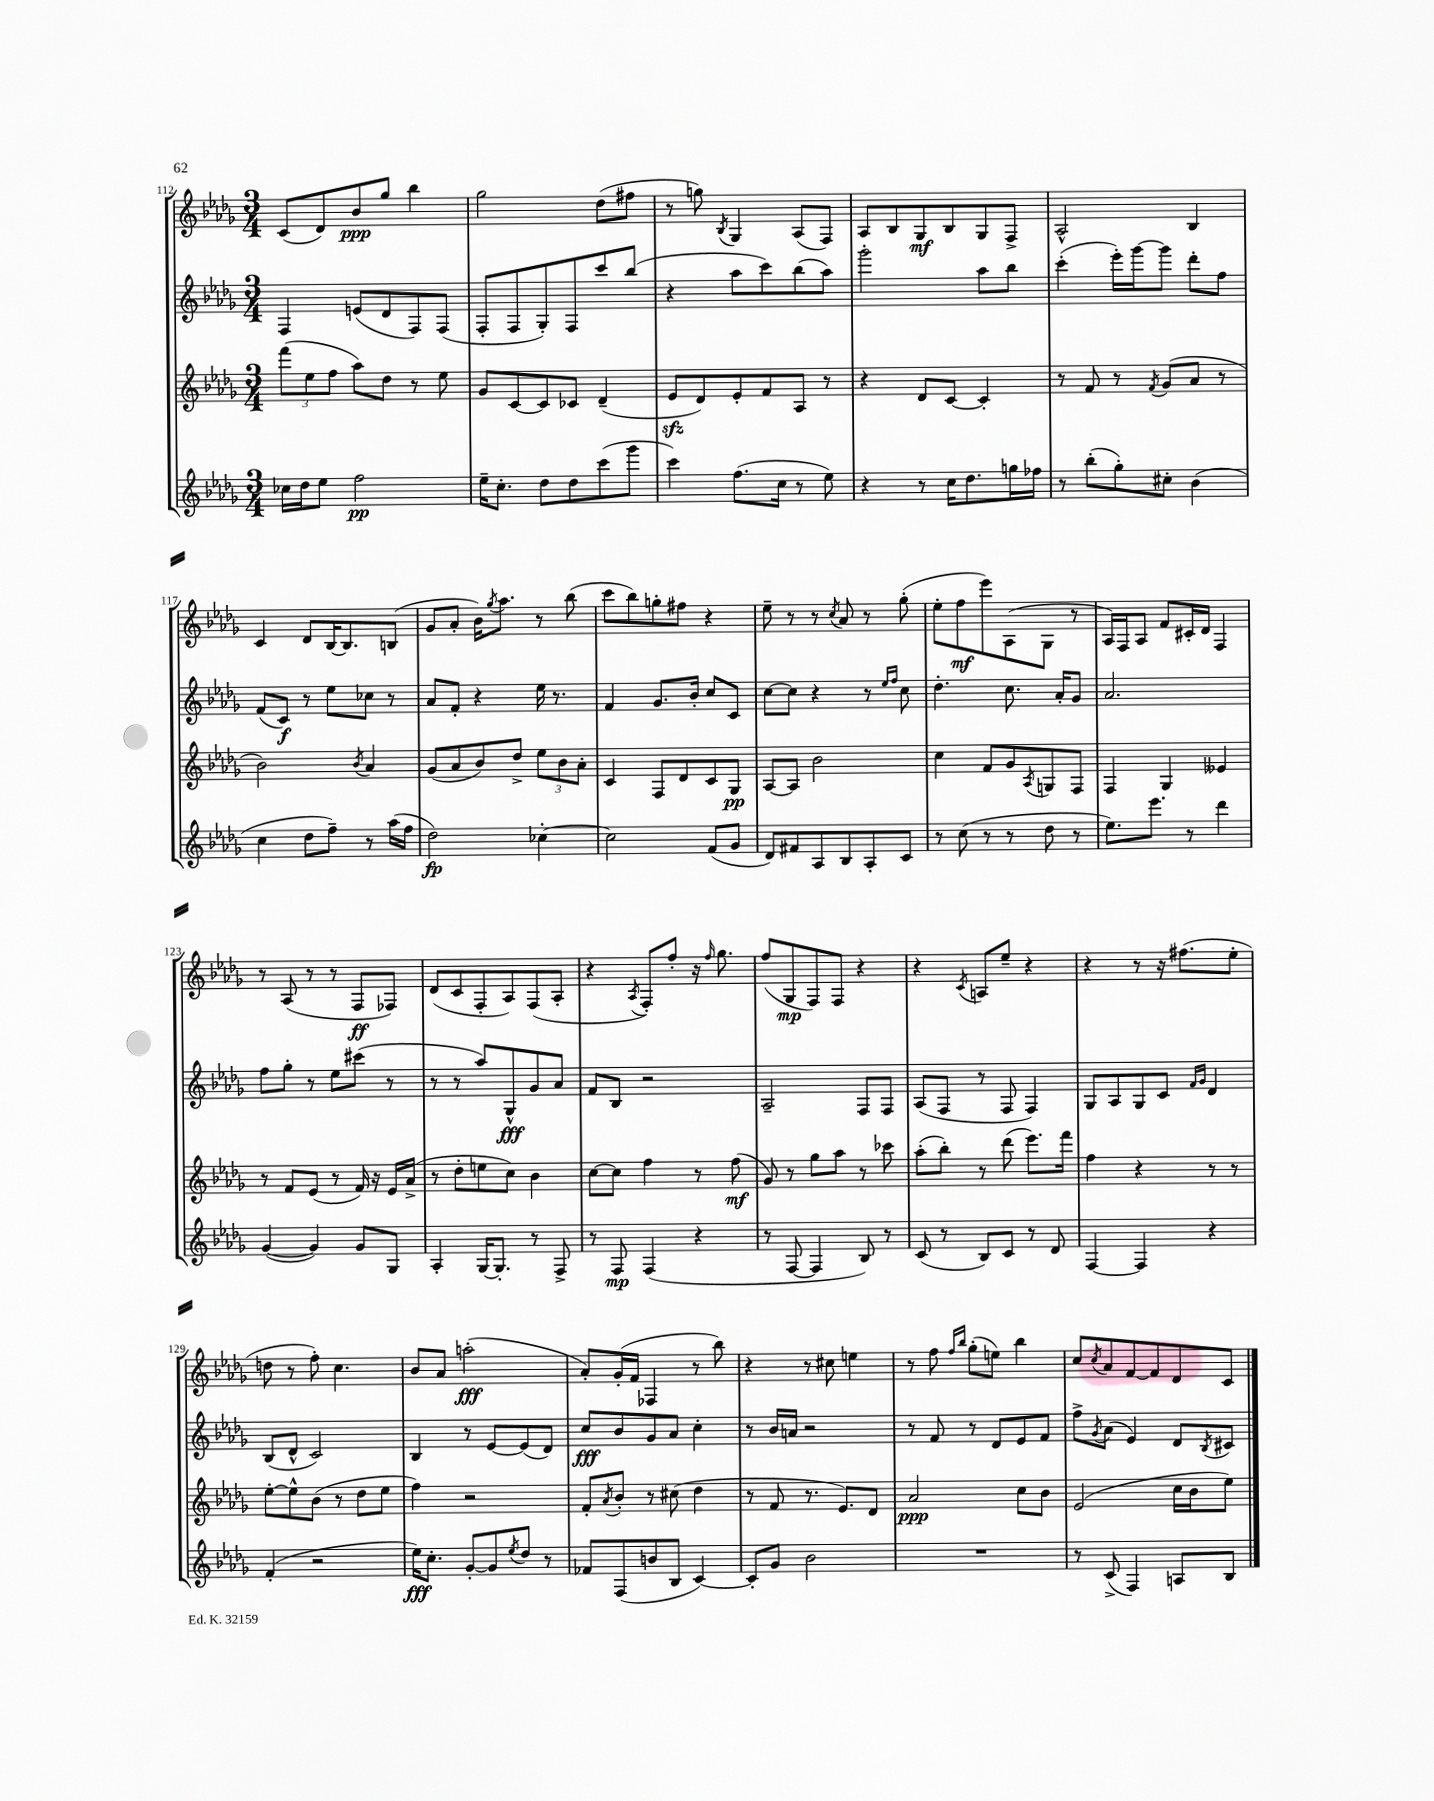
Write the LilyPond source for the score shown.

<<
\new StaffGroup <<
\new Staff = "s0" {
    \clef treble \key des \major \numericTimeSignature \time 3/4
    c'8( des'8) bes'8\ppp ges''8 bes''4 |
    ges''2 des''8( fis''8 |
    r8 g''8) \acciaccatura { bes8 } ges4 aes8( f8) |
    aes8 bes8 ges8\mf bes8 ges8 f8-> |
    aes2-^ bes4 |
    c'4 des'8 bes16~ bes8. b8( |
    ges'8 aes'8-. bes'16) \acciaccatura { ges''8 } aes''8. r8 bes''8( |
    c'''8 bes''8) g''8-. fis''8 r4 |
    ees''8-- r8 r8 \acciaccatura { c''8 } aes'8 r8 ges''8-.( |
    ees''8-. f''8\mf ees'''8) aes8( ges8 r8 |
    aes16) f16 aes8 f'8 cis'16-. des'16 f4 |
    r8 aes8( r8 r8 f8\ff fes8) |
    des'8( c'8 f8-. aes8) f8( aes8-. |
    r4 \acciaccatura { aes8 } f8-.) f''8-. r16 \grace { f''16 } ges''8. |
    f''8( ges8\mp f8) f8 r4 |
    r4 \acciaccatura { c'8 } a8 ees''8-- r4 |
    r4 r8 r16 fis''8.( ees''8-. |
    d''8 r8 f''8-.) c''4. |
    bes'8 aes'8 a''2-.\fff( |
    aes'8-.) ges'16-.( f'16 fes4 r8 bes''8) |
    r4 r8 cis''8 e''4 |
    r8 f''8 \grace { f''16 bes''16 } ges''8-.( e''8) bes''4 |
    c''8 \acciaccatura { c''8 } aes'8 f'8~ f'8 des'8 c'8 \bar "|." |
}
\new Staff = "s1" {
    \clef treble \key des \major \numericTimeSignature \time 3/4
    f4 e'8( des'8 f8) f8( |
    f8-. f8 ges8-.) f8 c'''8 bes''8( |
    r4 aes''8 c'''8) bes''8( aes''8) |
    ges'''2-. aes''8 bes''8 |
    c'''4-.( ees'''16-.) ges'''16~ ges'''8 des'''8-. f''8 |
    f'8( c'8\f) r8 ees''8 ces''8 r8 |
    aes'8 f'8-. r4 ees''16 r8. |
    f'4 ges'8. bes'16-. c''8 c'8 |
    c''8~ c''8 r4 r8 \grace { ees''16 f''16 } c''8 |
    des''4.-. c''8. aes'16-. ges'8 |
    aes'2. |
    f''8 ges''8-. r8 ees''8 cis'''8( r8 |
    r8 r8 aes''8) ges8-^\fff ges'8 aes'8 |
    f'8 bes8 r2 |
    aes2-- f8 f8 |
    aes8( f8 r8 f8 f4) |
    ges8 aes8 ges8 c'8 \grace { f'16 ges'16 } des'4 |
    bes8( des'8-^ c'2) |
    bes4 r8 ees'8~ ees'8( des'8) |
    c''8\fff bes'8 ges'8 aes'8 c''4-. |
    r8 bes'16 a'16 r2 |
    r8 f'8 r8 des'8 ees'8 f'8 |
    f''8-> \acciaccatura { ges'8 } aes'8( ees'4) des'8 \acciaccatura { bes8 } cis'8 \bar "|." |
}
\new Staff = "s2" {
    \clef treble \key des \major \numericTimeSignature \time 3/4
    \tuplet 3/2 { f'''8( ees''8 f''8 } aes''8) des''8 r8 ees''8 |
    ges'8 c'8~ c'8 ces'8 des'4--( |
    ees'8\sfz des'8) ees'8-. f'8 aes8 r8 |
    r4 des'8 c'8~ c'4-. |
    r8 f'8 r8 \acciaccatura { f'8 } ges'8( aes'8 r8 |
    bes'2) \acciaccatura { bes'8 } aes'4 |
    ges'8( aes'8 bes'8) des''8-> \tuplet 3/2 { ees''8 bes'8 aes'8-. } |
    c'4 f8 des'8 c'8 ges8\pp |
    aes8~ aes8 bes'2 |
    c''4 f'8 ges'8 \acciaccatura { aes8 } g8 f8 |
    f4 ges4 eeses'4 |
    r8 f'8 ees'8( r8 f'16) r16 ees'16 aes'16->( |
    r8 des''8-. e''8 c''8) bes'4 |
    c''8~ c''8 f''4 r8 f''8\mf( |
    ges'8) r8 ges''8 aes''8 r8 ces'''8 |
    aes''8-.( bes''8-.) r8 des'''8( ees'''8.) f'''16 |
    f''4 r4 r8 r8 |
    ees''8~-. ees''8-^ bes'8( r8 des''8 ees''8 |
    f''4) r2 |
    f'8-. \acciaccatura { aes'8 } bes'8-. r8 cis''8( des''4 |
    r8 f'8 r8. ees'8.) des'8 |
    aes'2\ppp c''8 bes'8 |
    ees'2( c''16 bes'16 ees''8) \bar "|." |
}
\new Staff = "s3" {
    \clef treble \key des \major \numericTimeSignature \time 3/4
    ces''16 des''16 ees''8 f''2\pp |
    ees''16-- c''8.-. des''8 des''8 c'''8( ges'''8 |
    c'''4) f''8.( c''16 r8 ees''8) |
    r4 r8 c''16 des''8. g''16 fes''16 |
    r8 bes''8-.( ges''8-.) cis''8-. bes'4( |
    c''4 des''8 f''8--) r8 aes''16( f''16 |
    des''2\fp) ces''4~-. |
    ces''2 f'8( ges'8 |
    des'8) fis'8 aes8 bes8 aes8-. c'8 |
    r8 c''8( r8 r8 des''8 r8 |
    ees''8.) ees'''8. r8 des'''4 |
    ges'4~( ges'4) ges'8 ges8 |
    aes4-. ges16~ ges8.-. r8 f8-> |
    r8 f8\mp f4( r4 |
    r8 f8~ f4 bes8) r8 |
    c'8( r8 bes8) c'8 r8 des'8 |
    f4~ f4 r4 |
    f'4-.( r2 |
    ees''16\fff) c''8.-. ges'8~-. ges'8 \acciaccatura { ees''8 } des''8 r8 |
    fes'8 f8( b'8 bes8 c'4~) |
    c'8-. ges'8 bes'2 |
    R2. |
    r8 c'8->( f4) a8 bes8 \bar "|." |
}
>>
>>
\layout { \context { \Score currentBarNumber = #112 } }
